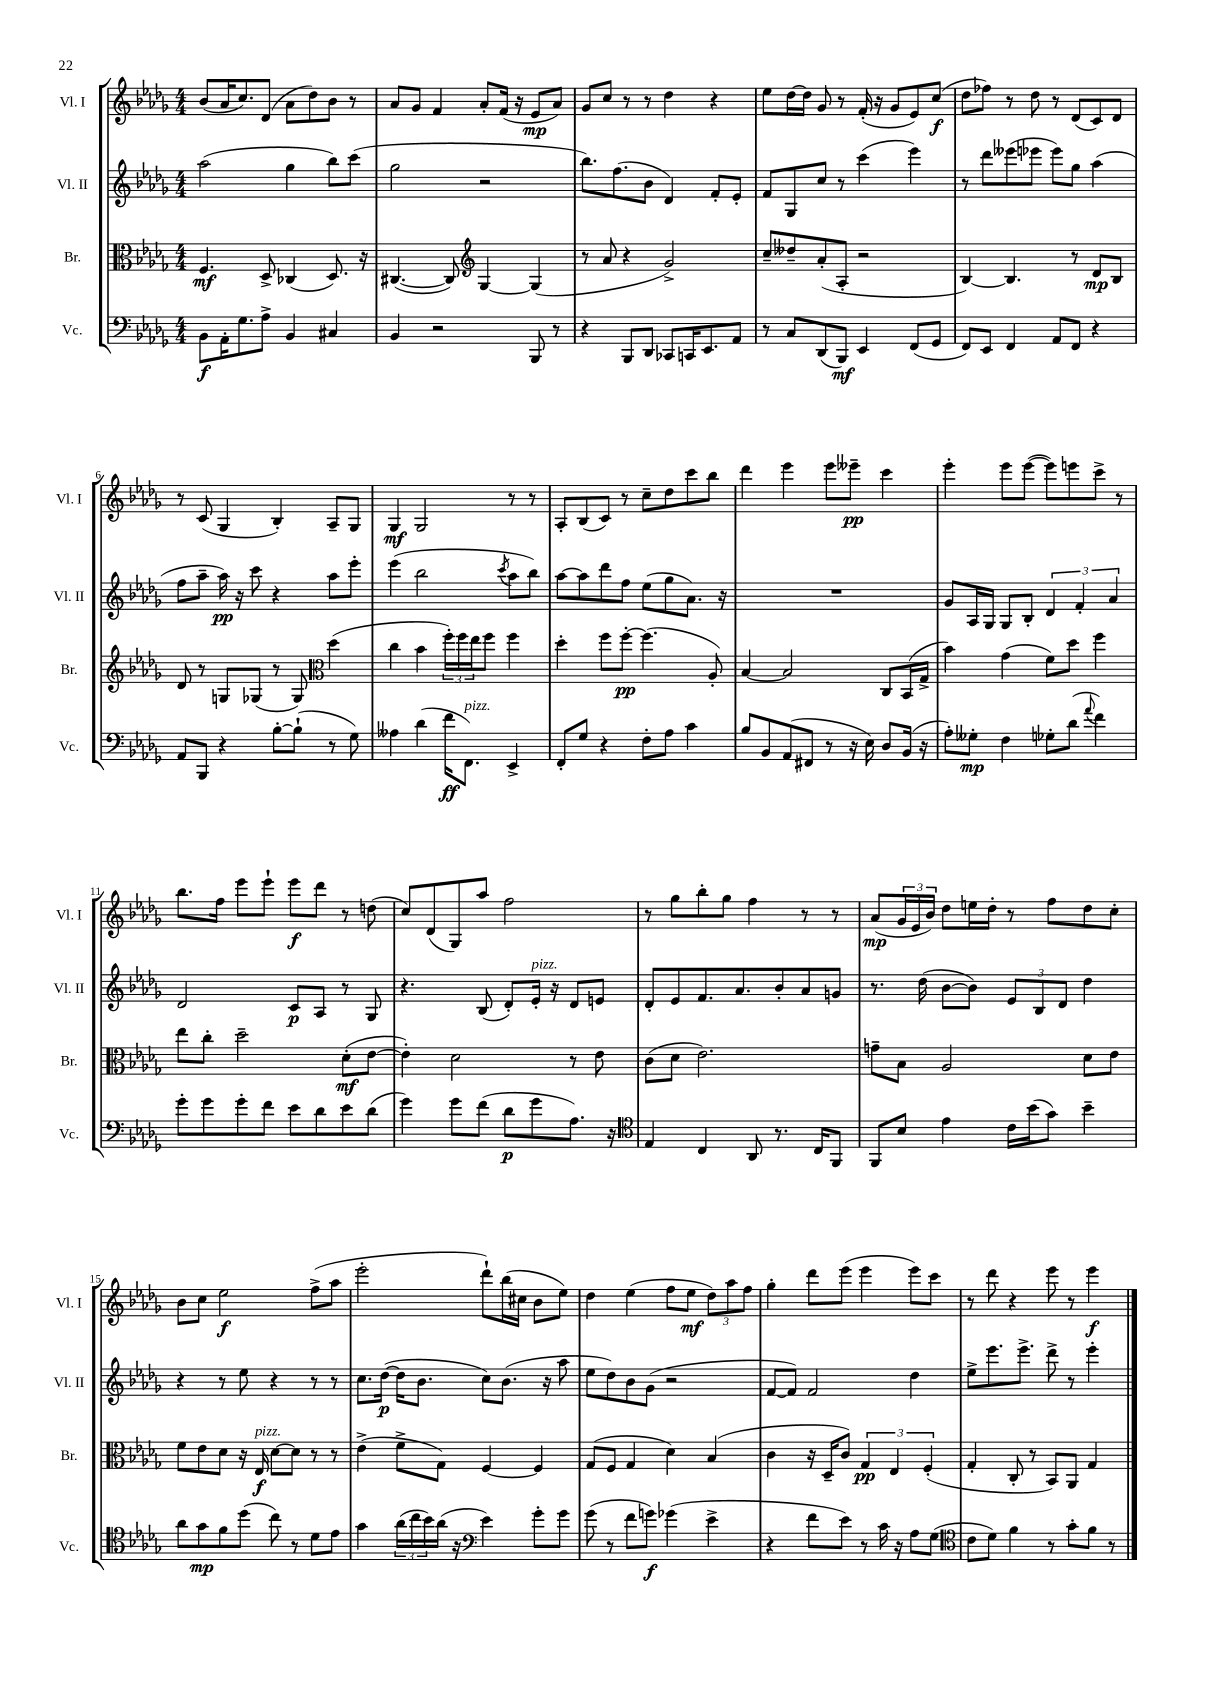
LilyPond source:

<<
\new StaffGroup <<
\new Staff = "s0" \with { instrumentName = "Vl. I" shortInstrumentName = "Vl. I" } {
    \clef treble \key des \major \numericTimeSignature \time 4/4
    bes'8( aes'16 c''8.) des'8( aes'8 des''8) bes'8 r8 |
    aes'8 ges'8 f'4 aes'8-. f'16( r16 ees'8\mp aes'8) |
    ges'8 c''8 r8 r8 des''4 r4 |
    ees''8 des''16~ des''16 ges'8 r8 f'16-.( r16 ges'8 ees'8) c''8\f( |
    des''8 fes''8) r8 des''8 r8 des'8( c'8) des'8 |
    r8 c'8( ges4 bes4-.) aes8-- ges8 |
    ges4\mf ges2 r8 r8 |
    aes8-. bes8( c'8) r8 c''8-- des''8 c'''8 bes''8 |
    des'''4 ees'''4 ees'''8 eeses'''8--\pp c'''4 |
    ees'''4-. ees'''8 ees'''8~( ees'''8) e'''8 c'''8-> r8 |
    bes''8. f''16 ees'''8 ees'''8-! ees'''8\f des'''8 r8 d''8( |
    c''8) des'8( ges8) aes''8 f''2 |
    r8 ges''8 bes''8-. ges''8 f''4 r8 r8 |
    aes'8\mp( \tuplet 3/2 { ges'16 ees'16 bes'16) } des''8 e''16 des''16-. r8 f''8 des''8 c''8-. |
    bes'8 c''8 ees''2\f f''8->( aes''8 |
    ees'''2-. des'''8-!) bes''16( cis''16 bes'8 ees''8) |
    des''4 ees''4( f''8 ees''8\mf \tuplet 3/2 { des''8) aes''8 f''8 } |
    ges''4-. des'''8 ees'''8( ees'''4 ees'''8) c'''8 |
    r8 des'''8 r4 ees'''8 r8 ees'''4\f \bar "|." |
}
\new Staff = "s1" \with { instrumentName = "Vl. II" shortInstrumentName = "Vl. II" } {
    \clef treble \key des \major \numericTimeSignature \time 4/4
    aes''2( ges''4 bes''8) c'''8( |
    ges''2 r2 |
    bes''8.) f''8.( bes'8 des'4) f'8-. ees'8-. |
    f'8 ges8 c''8 r8 c'''4( ees'''4) |
    r8 des'''8 eeses'''8( ees'''8 ees'''8) ges''8 aes''4( |
    f''8 aes''8-- aes''16\pp) r16 c'''8 r4 aes''8 ees'''8-. |
    ees'''4( bes''2 \acciaccatura { c'''8 } aes''8 bes''8) |
    aes''8~ aes''8 des'''8 f''8 ees''8( ges''8 aes'8.) r16 |
    R1 |
    ges'8 aes16 ges16 ges8 bes8-. \tuplet 3/2 { des'4 f'4-. aes'4 } |
    des'2 c'8\p aes8 r8 ges8 |
    r4. bes8( des'8-.) ees'16-.^\markup { \italic "pizz." } r16 des'8 e'8 |
    des'8-. ees'8 f'8. aes'8. bes'8-. aes'8 g'8 |
    r8. des''16( bes'8~ bes'8) \tuplet 3/2 { ees'8 bes8 des'8 } des''4 |
    r4 r8 ees''8 r4 r8 r8 |
    c''8. des''16~\p( des''16 bes'8. c''8) bes'8.( r16 aes''8 |
    ees''8 des''8) bes'8 ges'8( r2 |
    f'8~ f'8) f'2 des''4 |
    ees''8-> ees'''8. ees'''8.-> des'''8-> r8 ees'''4-. \bar "|." |
}
\new Staff = "s2" \with { instrumentName = "Br." shortInstrumentName = "Br." } {
    \clef alto \key des \major \numericTimeSignature \time 4/4
    f4.\mf des8-> ces4( des8.) r16 |
    cis4.~( cis8) \clef treble ges4~ ges4( |
    r8 aes'8 r4 ges'2->) |
    c''8-- deses''8-- aes'8-.( aes8-. r2 |
    bes4~) bes4. r8 des'8\mp bes8 |
    des'8 r8 g8 ges8( r8 ges8) \clef alto des''4( |
    c''4 bes'4 \tuplet 3/2 { f''16-.) f''16 ees''16 } f''8 f''4 |
    des''4-. f''8 f''8~-.\pp f''4.( aes8-.) |
    bes4~ bes2 c8 bes,16( ges16-> |
    bes'4) ges'4( f'8) des''8 f''4 |
    ees''8 c''8-. des''2-- des'8-.\mf( ees'8~ |
    ees'4-.) des'2 r8 ees'8 |
    c'8( des'8 ees'2.) |
    g'8-- bes8 aes2 des'8 ees'8 |
    f'8 ees'8 des'8 r16 ees16\f^\markup { \italic "pizz." } des'8~ des'8 r8 r8 |
    ees'4->( f'8-> ges8) f4~ f4 |
    ges8( f8 ges4 des'4) bes4( |
    c'4 r16 des16-- c'8) \tuplet 3/2 { ges4\pp ees4 f4-.( } |
    ges4-. c8-. r8 bes,8) aes,8 ges4 \bar "|." |
}
\new Staff = "s3" \with { instrumentName = "Vc." shortInstrumentName = "Vc." } {
    \clef bass \key des \major \numericTimeSignature \time 4/4
    bes,8\f aes,16-. ges8. aes8-> bes,4 cis4 |
    bes,4 r2 bes,,8 r8 |
    r4 bes,,8 des,8 ces,8 c,16 ees,8. aes,8 |
    r8 c8 des,8( bes,,8\mf) ees,4 f,8( ges,8 |
    f,8) ees,8 f,4 aes,8 f,8 r4 |
    aes,8 bes,,8 r4 bes8~-. bes8-!( r8 ges8) |
    aeses4 des'4( f'16\ff f,8.^\markup { \italic "pizz." }) ees,4-> |
    f,8-. ges8 r4 f8-. aes8 c'4 |
    bes8 bes,8 aes,8( fis,8 r8 r16 ees16) des8 bes,16( r16 |
    aes8-.) geses8-.\mp f4 ges8-. des'8( \appoggiatura { aes'8 } f'4) |
    ges'8-. ges'8 ges'8-. f'8 ees'8 des'8 ees'8 des'8( |
    ges'4) ges'8 f'8( des'8\p ges'8 aes8.) r16 |
    \clef tenor ees4 c4 aes,8 r8. c16 f,8 |
    f,8 bes8 ees'4 c'16 bes'16( ges'8) bes'4-- |
    aes'8 ges'8\mp f'8 des''8( c''8) r8 des'8 ees'8 |
    ges'4 \tuplet 3/2 { aes'16( c''16 bes'16) } aes'16( r16 \clef bass ees'4) ges'8-. ges'8 |
    ges'8( r8 f'8 g'8\f) ges'4( ees'4-> |
    r4 f'8 ees'8) r8 c'16 r16 aes8 ges8( |
    \clef tenor c'8 des'8) f'4 r8 ges'8-. f'8 r8 \bar "|." |
}
>>
>>
